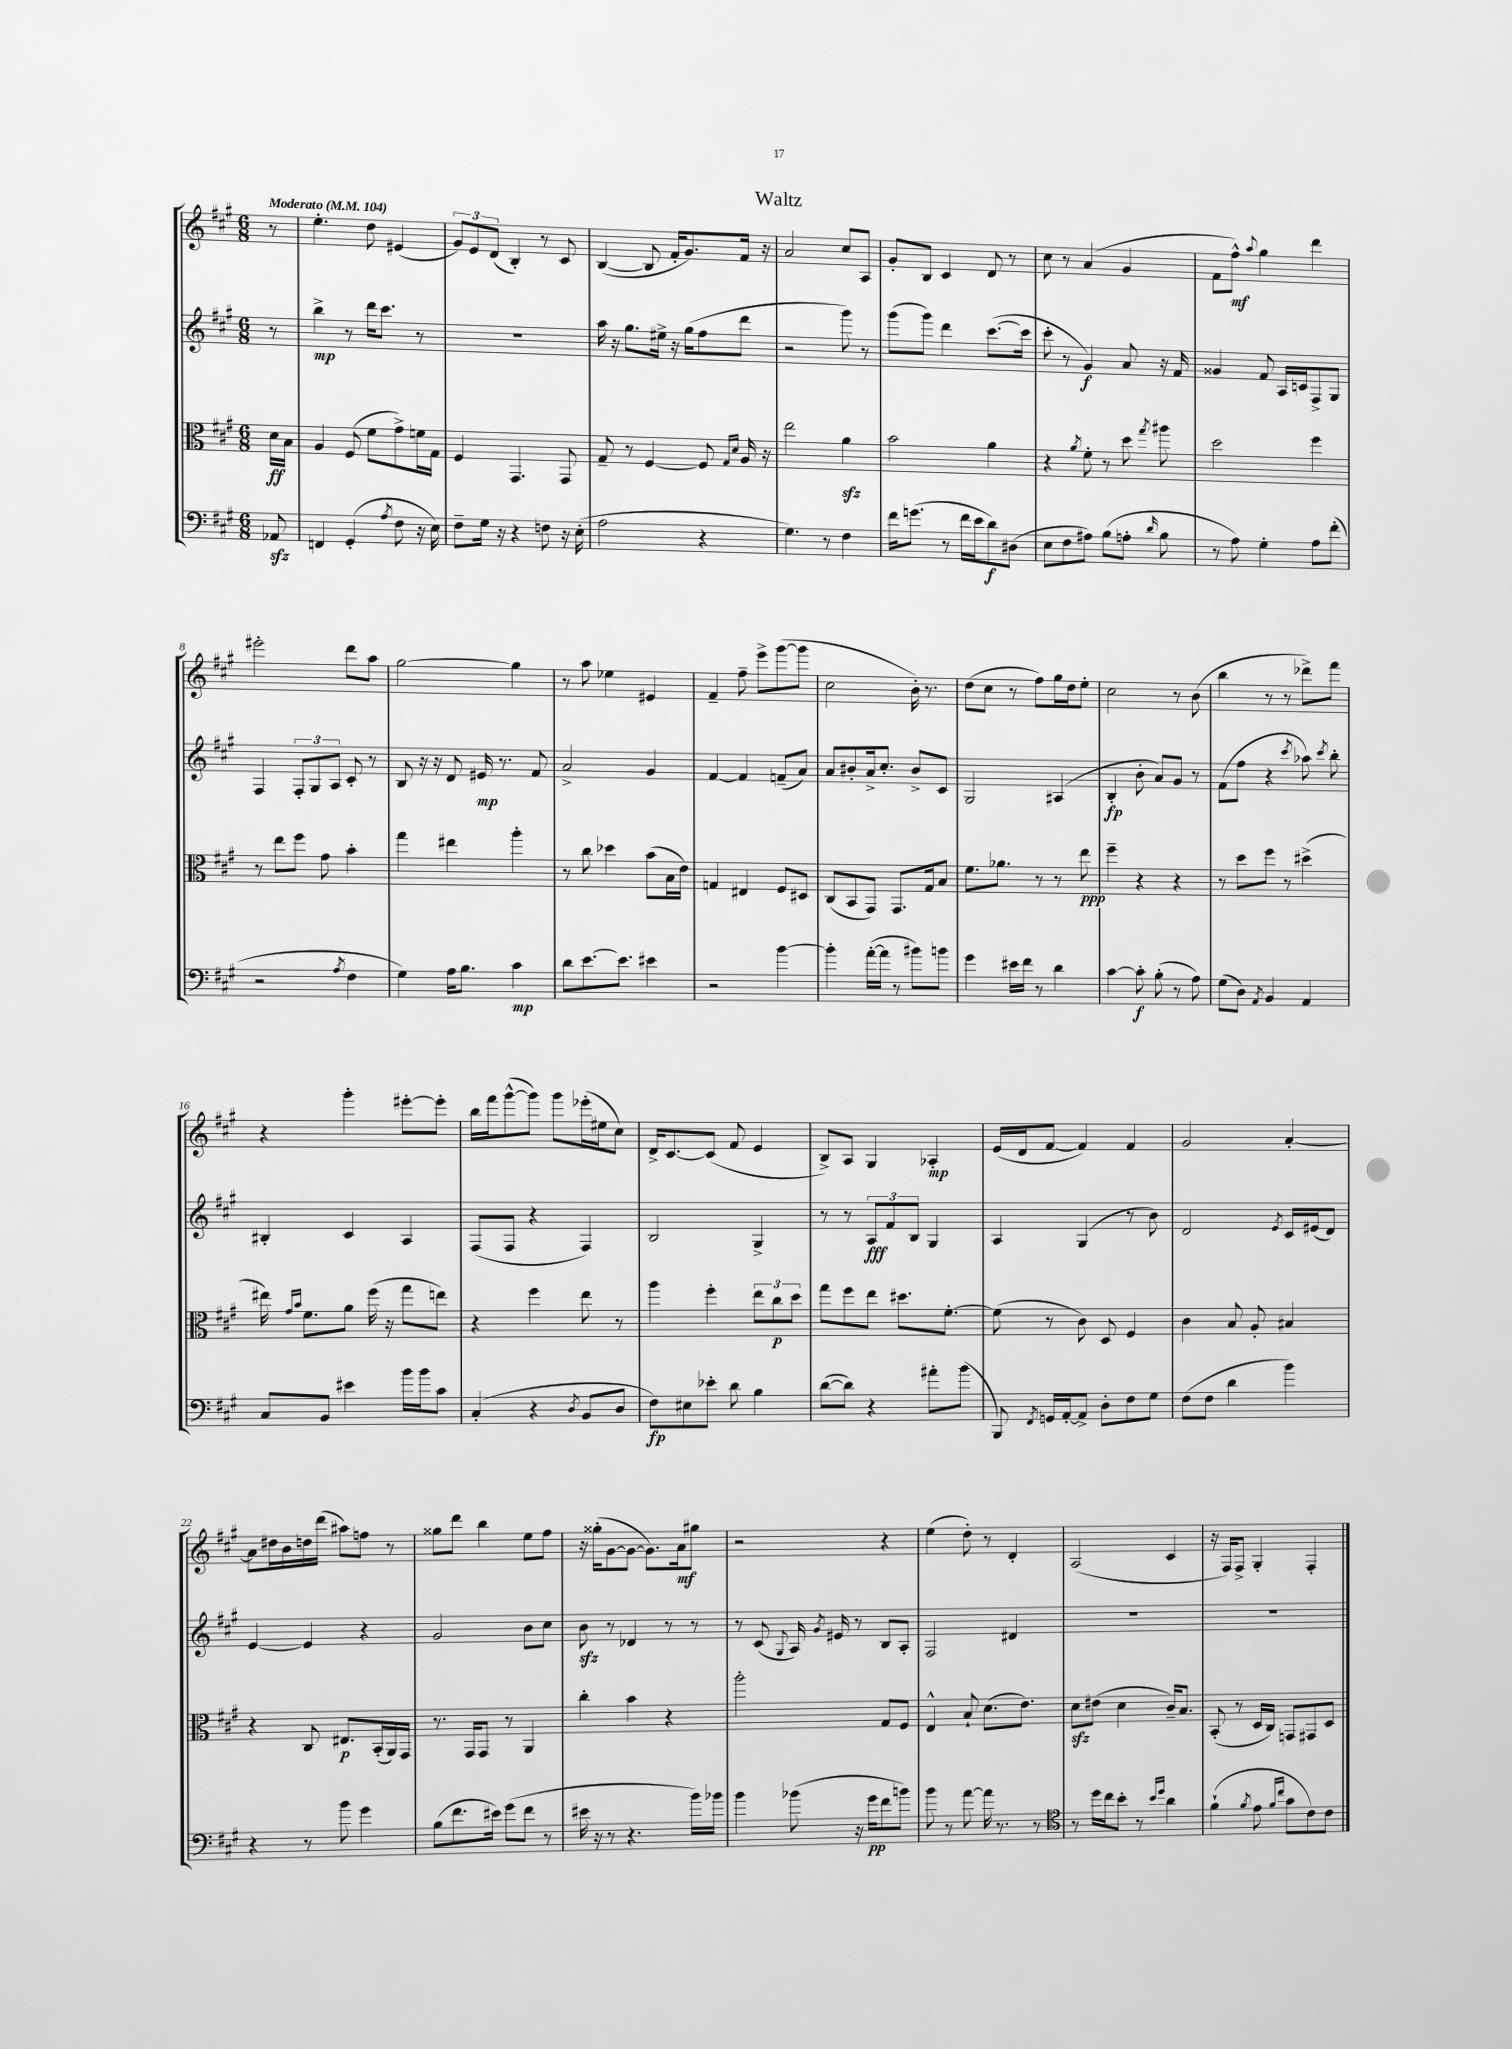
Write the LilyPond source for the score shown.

\header { title = "Waltz" }
<<
\new StaffGroup <<
\new Staff = "s0" {
    \clef treble \key a \major \numericTimeSignature \time 6/8 \partial 8 \tempo "Moderato" 4 = 104
    \autoBeamOff r8 |
    e''4.-. d''8 eis'4( |
    \tuplet 3/2 { gis'8[) e'8 d'8]( } b4-.) r8 cis'8 |
    b4~( b8 fis'16[-. gis'8.) fis'16] r16 |
    a'2 cis''8[ a8] |
    gis'8[-. b8] cis'4 d'8 r8 |
    cis''8 r8 a'4( gis'4 |
    fis'8[ fis''8]-^\mf) \appoggiatura { a''8 } gis''4 d'''4 |
    eis'''2-. d'''8[ a''8] |
    gis''2~ gis''4 |
    r8 a''8 ees''4 eis'4 |
    fis'4-- fis''8-- e'''8[-> gis'''8~( gis'''8] |
    cis''2 b'16-.) r8. |
    d''8[( cis''8] r8 fis''8[) gis''16 d''16 e''8]-. |
    cis''2 r8 b'8( |
    b''4 r8 r8 des'''8[->) fis'''8] |
    r4 gis'''4-. eis'''8[~-. eis'''8]-. |
    b''16[ fis'''16 gis'''8~-^( gis'''8]) gis'''8[ ees'''16-.( eis''16 cis''8]) |
    d'16[-> cis'8.~ cis'8]( fis'8 e'4 |
    b8[->) a8] gis4 aes4-.\mp |
    e'16[( d'16 fis'8]~ fis'4) fis'4 |
    gis'2 a'4~-. |
    a'8[ dis''16 b'16 d''16 d'''16]( ais''8[) f''8] r8 |
    gisis''8[ d'''8] b''4 e''8[ fis''8] |
    r16 gisis''16[-.( gis'8~ gis'8]~ gis'8.[) a'16\mf gis''8] |
    r2 r4 |
    e''4( d''8-.) r8 d'4-. |
    a2( cis'4 |
    r16 fis16[) fis8]-> gis4-. fis4-. \bar "|." |
}
\new Staff = "s1" {
    \clef treble \key a \major \numericTimeSignature \time 6/8 \partial 8
    \autoBeamOff r8 |
    b''4->\mp r8 d'''16[ cis'''8.] r8 |
    R2. |
    a''16 r16 gis''8.[ eis''16]-> r16 gis''16[( fis''8 d'''8] |
    r2 gis'''8) r8 |
    gis'''8[( gis'''8]) d'''4 cis'''8.[~( cis'''16] |
    cis'''8-. r8 gis'4\f) a'8 r16 fis'16 |
    gisis'4 fis'8 a16[ c'16 fis8-> gis8] |
    fis4 \tuplet 3/2 { fis8[-. gis8 a8] } cis'8-. r8 |
    b8 r16 r16 d'8 eis'16\mp r8. fis'8 |
    a'2-> gis'4 |
    fis'4~ fis'4 f'8[--( a'8]) |
    a'8[ bis'8-. a'16-> cis''8.]-. bis'8[-> cis'8] |
    gis2 ais4( |
    b4-.\fp b'8-. a'8[) gis'8] r8 |
    fis'8[( fis''8] r4 \acciaccatura { cis'''8 } aes''8) \acciaccatura { cis'''8 } b''8-. |
    bis4-. cis'4 a4 |
    fis8[( fis8] r4 fis4) |
    b2 gis4-> |
    r8 r8 \tuplet 3/2 { a8[\fff fis'8 b8] } gis4 |
    a4 gis4( r8 b'8) |
    d'2 \acciaccatura { e'8 } cis'16[ eis'16( d'8]) |
    e'4~ e'4 r4 |
    gis'2 b'8[ cis''8] |
    b'8\sfz r8 des'4 r8 r8 |
    r8 cis'8( \appoggiatura { gis8 } a16) \acciaccatura { gis'8 } eis'16 r8 b8[ a8]-. |
    fis2 dis'4 |
    R2. |
    R2. \bar "|." |
}
\new Staff = "s2" {
    \clef alto \key a \major \numericTimeSignature \time 6/8 \partial 8
    \autoBeamOff d'16[\ff b16] |
    a4 fis8( fis'8[ gis'8->) f'16 gis16] |
    fis4 gis,4. gis,8 |
    gis8-- r8 fis4~ fis8 \grace { gis16[ d'16] } a16 r16 |
    e''2 a'4\sfz |
    b'2 a'4 |
    r4 \acciaccatura { a'8 } fis'8-. r8 d''8 \acciaccatura { gis''8 } ais''8 |
    d''2 fis''4 |
    r8 e''8[ fis''8] gis'8 b'4-. |
    gis''4 eis''4 a''4-. |
    r8 cis''8 des''4 b'8[( b16 e'16]) |
    g4 eis4 fis8[ dis8] |
    cis8[( b,8 gis,8]) gis,8.[ gis16 b8] |
    fis'8.[ aes'8.] r8 r8 e''8\ppp |
    fis''4-- r4 r4 |
    r8 d''8[ fis''8] r8 dis''4->( |
    eis''16) \grace { gis'16[ b'16] } fis'8.[ a'8] fis''16( r16 gis''8[ e''8]) |
    r4 fis''4 e''8 r8 |
    a''4 fis''4-. \tuplet 3/2 { e''8[ cis''8\p d''8] } |
    gis''8[ fis''8 e''8] dis''8.[ fis'8.]~-. |
    fis'8( r8 cis'8) d8 fis4 |
    cis'4 b8 a8-. bis4 |
    r4 cis8 eis8.[\p b,16-.( a,16) gis,16] |
    r8. gis,16[ gis,8] r8 a,4 |
    cis''4-. b'4 r4 |
    a''2-. gis8[ fis8] |
    e4-^ b8-! d'8.[( e'8.]) |
    d'8[\sfz eis'8]( d'4 cis'16[--) b8.] |
    b,8-.( r8 d16[ cis16]) g,8[ gis,8 d8] \bar "|." |
}
\new Staff = "s3" {
    \clef bass \key a \major \numericTimeSignature \time 6/8 \partial 8
    \autoBeamOff aes,8\sfz |
    f,4 gis,4-.( \acciaccatura { a8 } fis8 r16 e16) |
    fis8[-- gis16] r16 r4 f8 r16 e16-.( |
    a2 r4 |
    gis4.) r8 fis4 |
    fis'16[ g'8.]( r8 fis'16[ e'16 d'8\f) dis8]( |
    e8[ fis8 ais8]) b8[( a8]-. \grace { d'16 } b8 |
    r8 a8) gis4-. a8[ fis'8]-.( |
    r2 \acciaccatura { a8 } fis4 |
    gis4) a16[ b8.] cis'4\mp |
    d'8[ e'8.~ e'8.] eis'4 |
    r2 b'4~ |
    b'4-. a'16[~-.( a'16] r8 bis'8[) b'8] |
    gis'4 eis'16[ fis'16] r8 d'4 |
    cis'4~ cis'8-.\f b8-.( r8 a8) |
    gis8[( d8]) \acciaccatura { a,8 } b,4 a,4 |
    cis8[ b,8] eis'4 b'16[ b'16 cis'8] |
    cis4-.( r4 \acciaccatura { d8 } b,8[ d8] |
    fis8[\fp) eis8 ees'8]-. d'8 b4 |
    d'8[~( d'8]) r4 ais'8[-. b'8]( |
    b,,8) \acciaccatura { fis,8 } g,16[ a,16~-. a,8]-> d8[-. fis8 gis8] |
    fis8[( fis8] d'4 b'4) |
    r4 r8 b'8 gis'4 |
    b8[( fis'8. eis'16]) gis'8[( fis'8] r8 |
    eis'16 r16 r8 r4. b'16[) bes'16] |
    b'4 bes'8( r16 gis'16[\pp fis'8 b'8]) |
    b'8 r8 a'8~ a'16 r8. r8 |
    \clef tenor r8 d''16[ cis''16 b'8]-. r8 \grace { b'16[ d''16] } a'4 |
    fis'4-!( \acciaccatura { fis'8 } e'8 \grace { fis'16[ cis''16] } gis'8[ cis'8) cis'8] \bar "|." |
}
>>
>>
